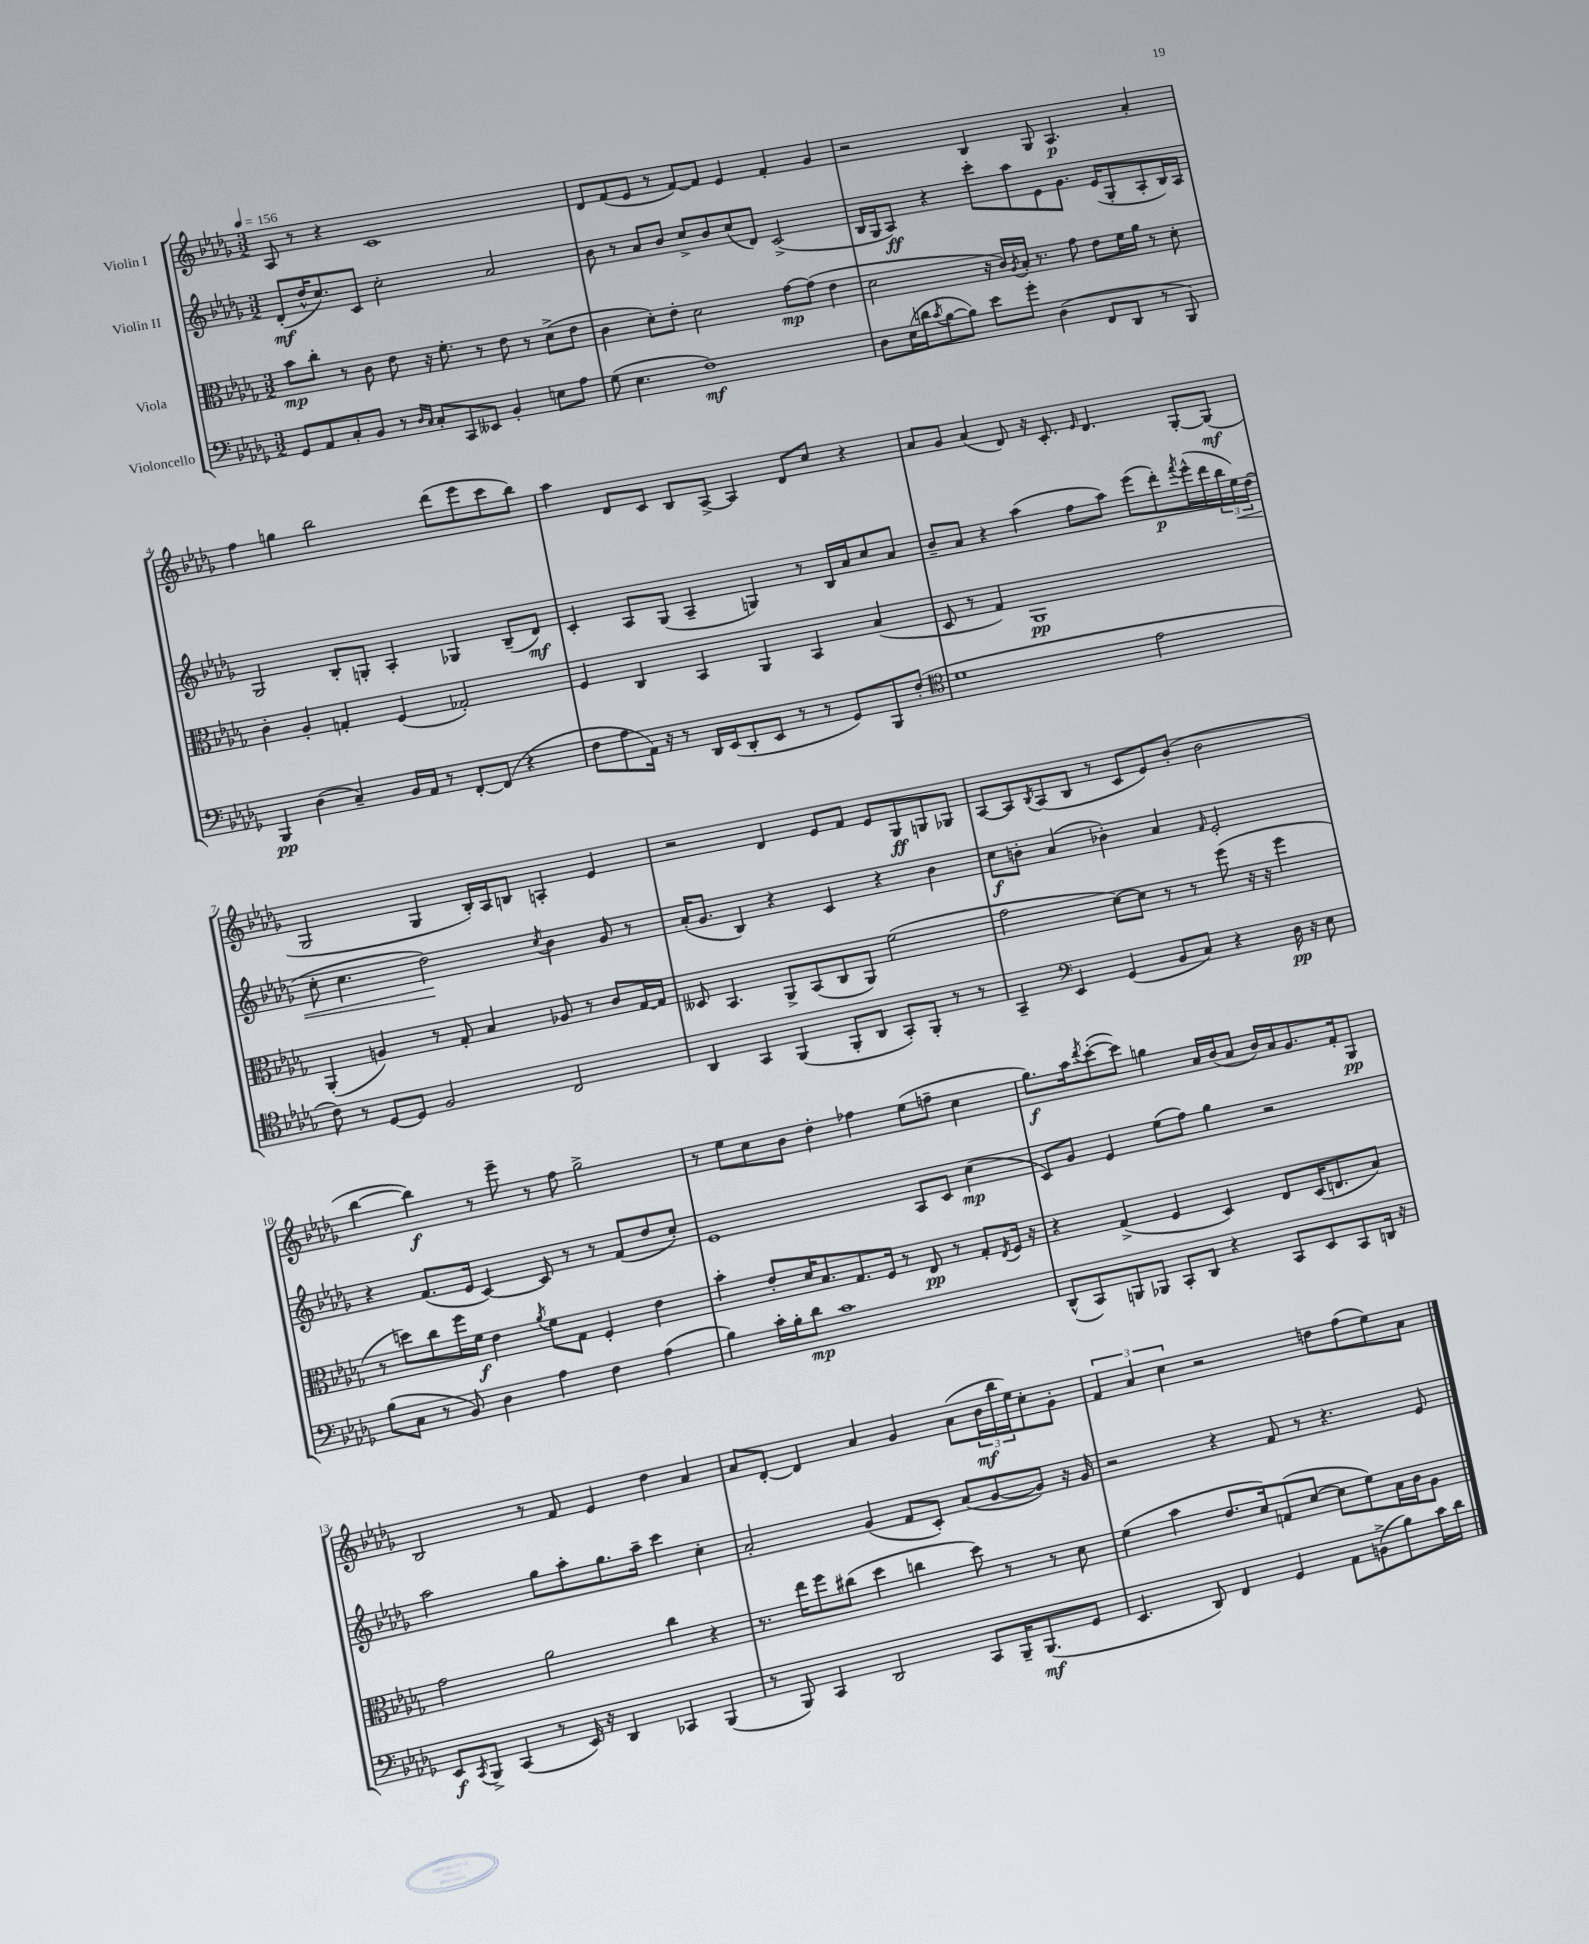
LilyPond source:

<<
\new StaffGroup <<
\new Staff = "s0" \with { instrumentName = "Violin I" } {
    \clef treble \key des \major \numericTimeSignature \time 3/2 \tempo 4 = 156
    aes8 r8 r4 c'1 |
    des'8 f'8( ees'8 r8 f'8~) f'8 ees'4 f'4-. ges'4 |
    r2 bes4 ges8 aes4.\p aes'4-. |
    f''4 g''4 bes''2 des'''8( ees'''8 c'''8 bes''8) |
    aes''4 des'8 c'8 bes8 aes8~-> aes4 des'8 c''8 r4 |
    aes'8 ges'8 aes'4( des'8) r16 c'8.-. \grace { ees'16 } des'4. ges8~-. ges8\mf( |
    ges2 ges4 bes16-.) aes16 b8 a4-. ees'4 |
    r2 des'4 ees'8 f'8 ees'8 ges8\ff g8 ges8 |
    aes8~ aes8 \acciaccatura { bes8 } aes8( bes8 r8 c'8 ees'8) bes'8-.( bes'2 |
    bes''4~ bes''4\f) r8 ees'''8-- r8 f''8 ges''2-> |
    r8 ees''8 c''8 bes'8 des''4-. fes''4 ees''8( f''8-- c''4 |
    ges''8.\f) aes''16 \acciaccatura { des'''8 } c'''8~-.( c'''8) g''4 aes'16 bes'16( aes'8 bes'16) aes'16 ges'8. f'16-. ges8\pp |
    bes2 r8 f'8 ees'4 des''4 aes'4 |
    aes'8 des'8~-. des'4 aes'4 ges'4 aes'8( \tuplet 3/2 { bes'16\mf bes''16 ees''16) } c''8-. ges'8-. |
    \tuplet 3/2 { f'4 aes'4 c''4 } r2 d''8 f''8( ees''8) aes'8 \bar "|." |
}
\new Staff = "s1" \with { instrumentName = "Violin II" } {
    \clef treble \key des \major \numericTimeSignature \time 3/2
    des'8-.\mf( des''16-^ c''8.) c'8 c''2-. aes'2 |
    bes'8 r8 aes'8 bes'8 c''8-> bes'8 c''8( des'8) c'2->( |
    bes16 ges16 aes8\ff) r4 c'''8-. aes''8 ees'8 ges'8. ees'16( ges8-. aes8-. bes16) aes16 |
    ges2 bes8-. g8-. aes4-. ges4 bes8--( des'8\mf) |
    c'4-. aes8 ges8( aes4-- g4) r8 bes16 aes'16 c''8 aes'8 |
    bes'8-- aes'8 r4 aes''4( f''8 aes''8) ees'''8( des'''8-.\p) \acciaccatura { f'''8 } ees'''16-^( des'''16 \tuplet 3/2 { bes''16 ees''16\<) des''16( } |
    c''8-. c''4. des''2\!) \acciaccatura { c''8 } bes'4 ges'8 r8 |
    aes'16-.( ges'8. bes4) r4 c'4 r4 bes'4 |
    c''8\f b'8-. aes'4( bes'4-.) aes'4 \grace { f'16 } ees'2-. |
    r4 f'8.( ees'16 c'4~) c'8 r8 r8 f'8( des''8 c''8-.) |
    ees'1 aes8 c'8 c''4\mp( |
    c'8) ges'8 ees'4 ees''8( f''8) ges''4 r2 |
    aes''2 ges''8 aes''8-. ges''8. aes''16-- c'''4 c''4-. |
    aes'2-. ges'4( f'8 c'8-.) aes'8( ges'8~ ges'8) r16 ges'16 |
    r2 r4 f'8 r8 r4. ees'8 \bar "|." |
}
\new Staff = "s2" \with { instrumentName = "Viola" } {
    \clef alto \key des \major \numericTimeSignature \time 3/2
    bes'8\mp c''8-. r8 c'8 ees'8 r16 f'8.-. r8 ees'8 r8 des'8->( ees'8 |
    c'4 des'8-.) ees'8-. des'2 ges'8~\mp ges'8( ees'4 |
    des'2 r16 c'16) \acciaccatura { aes8 } bes16-. r8. ges'8 ees'8 f'16 aes'16 r8 des'8-. |
    c'4-. aes4-. g4-. f4( ges2-.) |
    f4 c4 bes,4 aes,4 bes,4 bes4( |
    des8 r8 ges4) aes,1\pp |
    aes,4-.( a4) r8 ges8-. bes4 aes8 r8 c'8 ges16~ ges16 |
    deses8 bes,4. aes,8-> bes,8( c8 aes,8) f'2( |
    ges'2 des'8~) des'8 r8 r8 f''8( r16 r16 f''4 |
    r8 d''8) c''8 f''16 f'16\f ees'4 \acciaccatura { aes'8 } f'8 ges8 f4-. ees'4 |
    bes'4-. ees'8-. des'16 bes8. ges8. f16 r8 ees8\pp r8 ges8-. \acciaccatura { ees8 } f16 r16 |
    r4 ges4->( f4 des4) ees8 des16( e8. bes8) |
    ges'2 aes'2 c''4 r4 |
    r8. ees''16 f''8 cis''8( des''4 c''4 des''8) r8 r8 des'8 |
    f'4( bes'4 ees'8. des'16) g8( des'8~ des'8 f'8) bes16 c'16 aes8 \bar "|." |
}
\new Staff = "s3" \with { instrumentName = "Violoncello" } {
    \clef bass \key des \major \numericTimeSignature \time 3/2
    ges,8 aes,8 c8-. bes,8 r8 \grace { des16 c16 } c8-. c,8 eeses,8 bes,4-. e8 aes8 |
    ges8( ees4. f1\mf) |
    des8 ees16( d'16 \acciaccatura { c'8 } bes8~ bes8) ees'8 ges'8-. des4( f,8 des,8 r8 bes,,8) |
    bes,,4\pp des4( c4--) bes,16 aes,16 r8 f,8~-. f,8( r4 |
    f8 aes8 aes,16) r16 r8 des,16 ees,16( des,8-. ees,8 r8 r8 ges,8) bes,,8 f8-.( |
    \clef tenor des'1 ees'2 |
    c'8) r8 des8~ des8 f2 c2 |
    aes,4 ges,4 f,4( f,8-. aes,8 ges,8-.) f,8-. r8 r8 |
    ges,4-- \clef bass ees,4 ges,4( bes,8 c8) r4 des16\pp r16 ees8 |
    bes8( c8 r8 bes,8) des4 aes4 f4 aes4( |
    bes4) c'16-. bes16-. des'8\mp c'1 |
    des,8-^( c,8) b,,8 bes,,8 c,8-. des,8 r4 c,8 ees,8 c,8 d,16 r16 |
    ees,8\f \acciaccatura { c,8 } bes,,8-> c,4( r8 ees,16) r16 des,4 ces,4 bes,,4( |
    r8 bes,,8) c,4 des,2 c,8 bes,,16-- bes,,8.\mf( ges,8 |
    ees,4. des,8) f,4 ges,4 aes,8 b,8->( bes8) c'16 des'16 \bar "|." |
}
>>
>>
